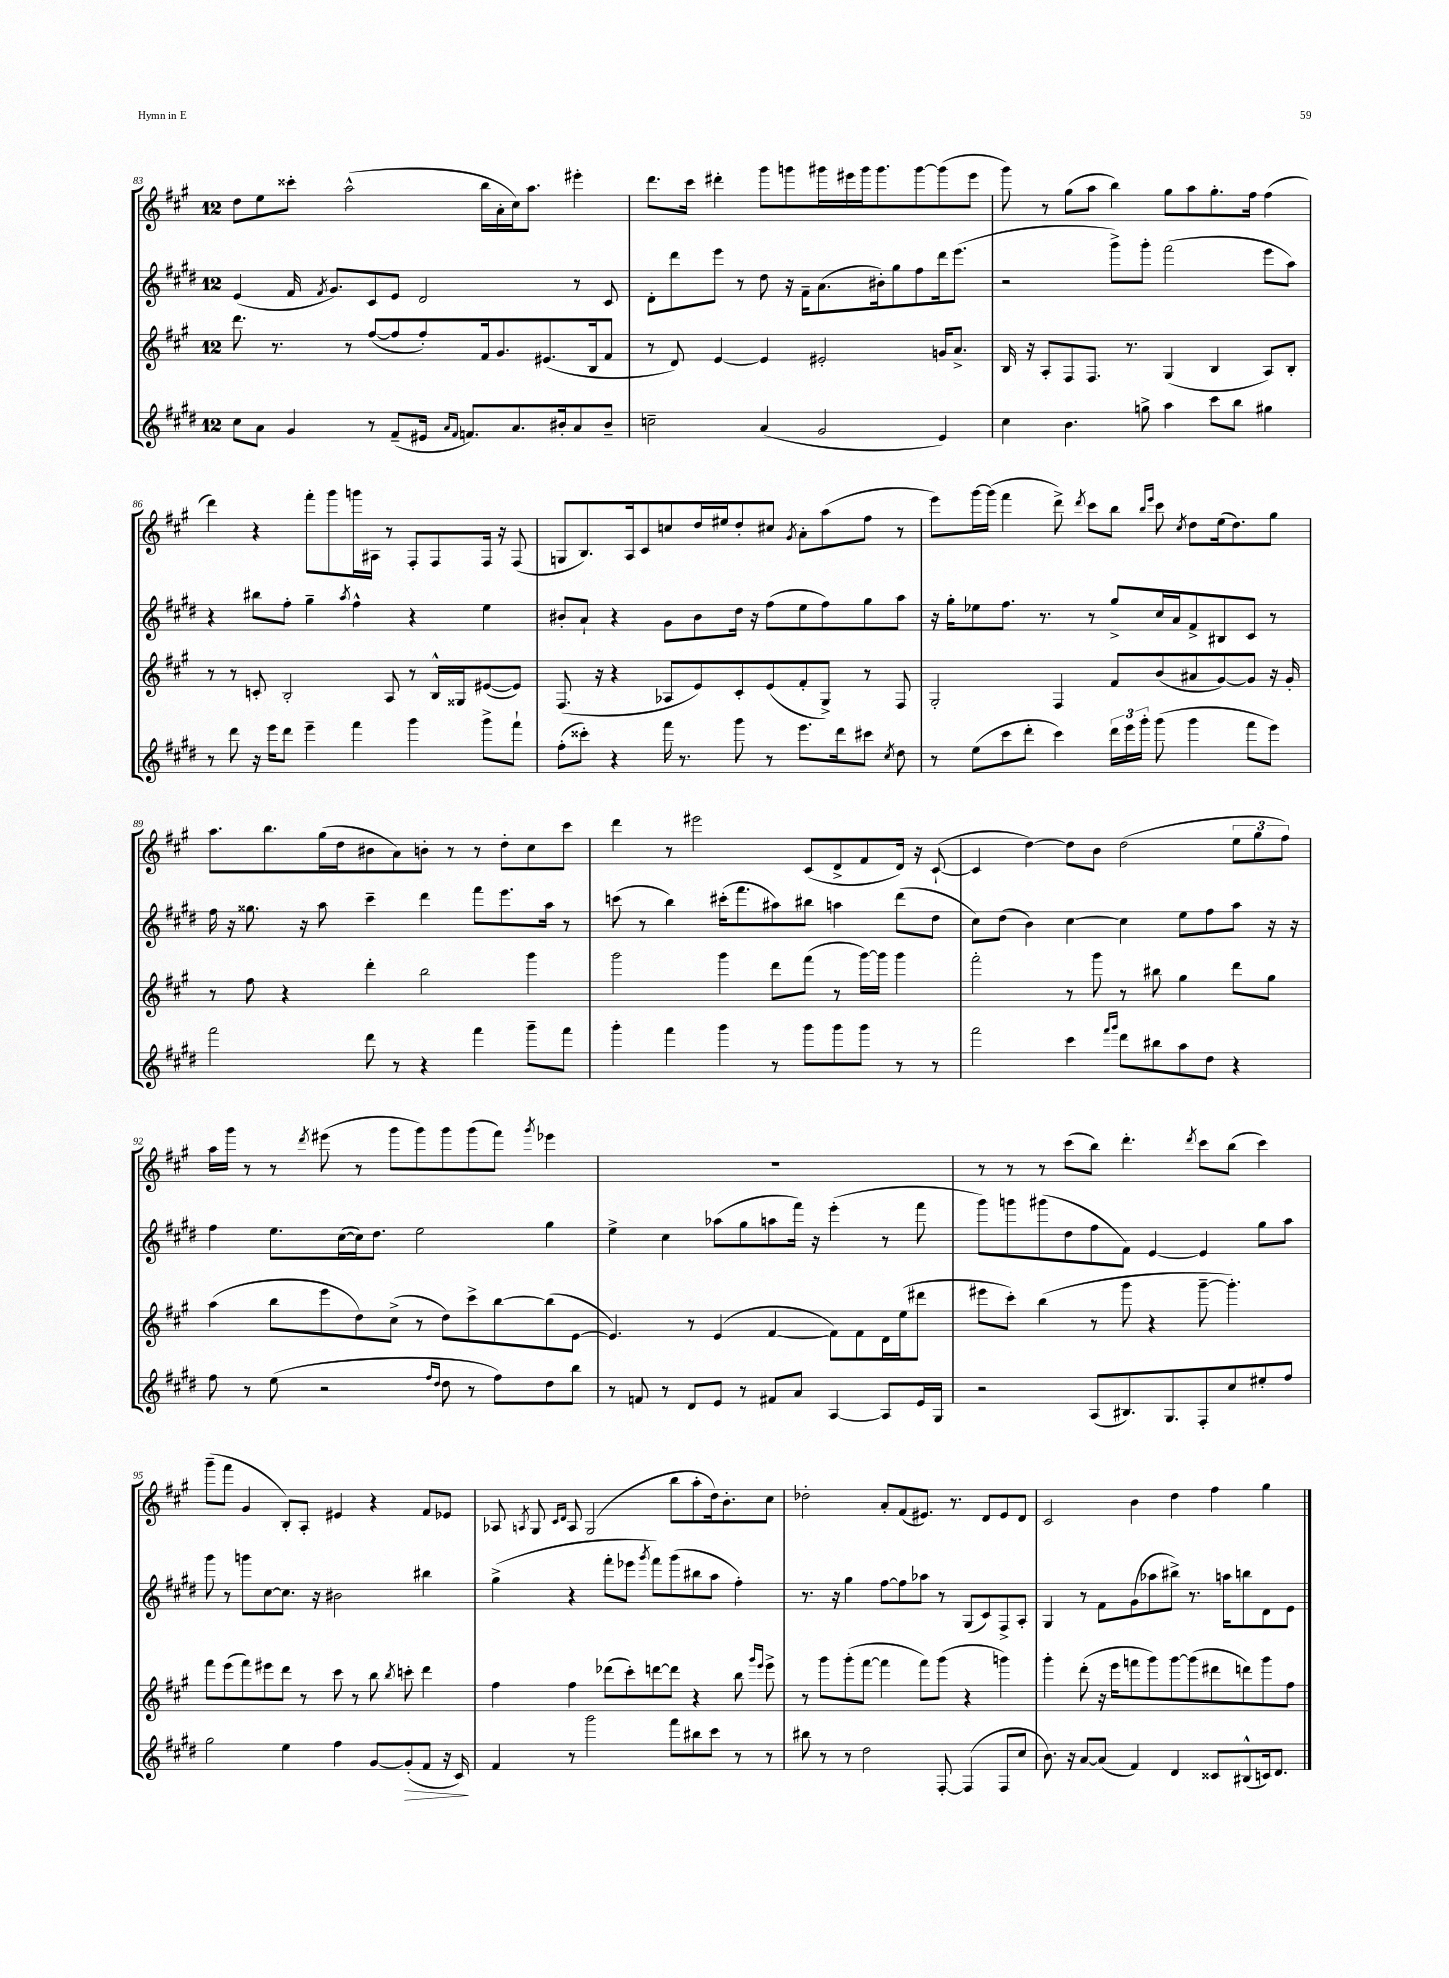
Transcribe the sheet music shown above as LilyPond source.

<<
\new StaffGroup <<
\new Staff = "s0" {
    \clef treble \key a \major \once \override Staff.TimeSignature.style = #'single-digit \time 12/8
    \autoBeamOff d''8[ e''8 cisis'''8]-. a''2-^( b''16[ a'16-. cis''16) a''8.] eis'''4-. |
    d'''8.[ cis'''16] dis'''4-. gis'''8[ g'''8 gis'''16 eis'''16 gis'''16 gis'''8. gis'''8~ gis'''8( eis'''8] |
    gis'''8) r8 gis''8[( a''8] b''4) gis''8[ a''8 gis''8.-. fis''16] fis''4( |
    d'''4) r4 fis'''8[-. gis'''8 g'''16 ais16] r8 fis8[-. fis8 fis16] r16 fis8( |
    g8[ b8.) a16 cis'8 c''8 d''16 eis''16 d''8-. cis''8] \acciaccatura { gis'8 } a'8[-. a''8( fis''8] r8 |
    e'''8[) gis'''16~ gis'''16]( fis'''4 d'''8->) \acciaccatura { d'''8 } cis'''8[ b''8] \grace { b''16[ e'''16] } cis'''8 \acciaccatura { cis''8 } d''8[ e''16( d''8.) gis''8] |
    a''8.[ b''8. gis''16( d''16 bis'8 a'8) b'8]-. r8 r8 d''8[-. cis''8 cis'''8] |
    d'''4 r8 eis'''2 cis'8[( d'8-> fis'8 d'16]) r16 cis'8~-!( |
    cis'4 d''4~) d''8[ b'8] d''2( \tuplet 3/2 { e''8[ gis''8 fis''8]) } |
    a''16[ gis'''16] r8 r8 \acciaccatura { d'''8 } eis'''8( r8 gis'''8[ gis'''8) gis'''8 gis'''8( fis'''8]) \acciaccatura { gis'''8 } ees'''4 |
    R1. |
    r8 r8 r8 cis'''8[( b''8]) d'''4.-. \acciaccatura { d'''8 } cis'''8[ b''8]( cis'''4) |
    gis'''8[--( fis'''8] gis'4 b8[-.) a8]-. eis'4 r4 fis'8[ ees'8] |
    aes8 \acciaccatura { a8 } gis8 \grace { cis'16[ d'16] } a8 gis2( b''8[ a''8-. d''16) b'8.-. cis''8] |
    des''2-. a'8[-. fis'8( eis'8.]) r8. d'8[ eis'8 d'8] |
    cis'2 b'4 d''4 fis''4 gis''4 \bar "|." |
}
\new Staff = "s1" {
    \clef treble \key e \major \once \override Staff.TimeSignature.style = #'single-digit \time 12/8
    \autoBeamOff e'4( fis'16 \acciaccatura { fis'8 } gis'8.[) cis'8 e'8] dis'2 r8 cis'8 |
    dis'8[-. dis'''8 e'''8] r8 dis''8 r16 fis'16[-- a'8.( bis'16-.) gis''8 fis''8 dis'''16 e'''8.]( |
    r2 gis'''8[->) gis'''8]-. fis'''2( e'''8[ a''8]) |
    r4 bis''8[ fis''8]-. gis''4-- \acciaccatura { a''8 } fis''4-^ r4 e''4 |
    bis'8[-. a'8]-! r4 gis'8[ bis'8 dis''16] r16 fis''8[( e''8 fis''8) gis''8 a''8] |
    r16 gis''16[-. ees''8 fis''8.] r8. r8 gis''8[-> cis''16 a'16 fis'8-> bis8 cis'8] r8 |
    fis''16 r16 gisis''8. r16 a''8 cis'''4-- dis'''4 fis'''8[ e'''8. a''16] r8 |
    c'''8( r8 b''4) cis'''16[-.( fis'''8. ais''8) bis''8] a''4 dis'''8[( dis''8] |
    cis''8[) dis''8]( b'4) cis''4~ cis''4 e''8[ fis''8 a''8] r16 r16 |
    fis''4 e''8.[ cis''16~( cis''16) dis''8.] e''2 gis''4 |
    e''4-> cis''4 aes''8[( gis''8 a''8 fis'''16]) r16 e'''4-.( r8 fis'''8 |
    gis'''8[) g'''8 gis'''8( dis''8 fis''8 fis'8]) e'4~ e'4 gis''8[ a''8] |
    gis'''8 r8 g'''8[ cis''8~ cis''8.] r16 bis'2 bis''4 |
    gis''4->( r4 fis'''8[-. ees'''8] \acciaccatura { gis'''8 } fis'''8[) gis'''8( bis''8 a''8] fis''4-.) |
    r8. r16 gis''4 fis''8[~ fis''8 aes''8] r8 gis8[( cis'8) fis8-> a8]-. |
    gis4 r8 fis'8[ gis'8( aes''8 bis''8]->) r8. a''16[ b''8 dis'8 e'8] \bar "|." |
}
\new Staff = "s2" {
    \clef treble \key a \major \once \override Staff.TimeSignature.style = #'single-digit \time 12/8
    \autoBeamOff d'''8. r8. r8 fis''8[~( fis''8 fis''8-.) fis'16 gis'8. eis'8.( b16 fis'8] |
    r8 d'8) e'4~ e'4 eis'2-. g'16[ a'8.]-> |
    b16 r16 a8[-. fis8 fis8.] r8. gis4( b4 a8[) b8]-. |
    r8 r8 c'8-. b2-. a8 r8 b16[-^ gisis16 eis'8~( eis'8]) |
    fis8.( r16 r4 aes8[ e'8) cis'8-. e'8( fis'8-. gis8]->) r8 fis8 |
    gis2-. fis4 fis'8[ b'8( ais'8 gis'8~) gis'8] r16 gis'16-. |
    r8 fis''8 r4 d'''4-. b''2 gis'''4 |
    gis'''2 gis'''4 d'''8[ fis'''8]( r8 gis'''16[~) gis'''16] gis'''4 |
    fis'''2-. r8 gis'''8 r8 bis''8 gis''4 d'''8[ gis''8] |
    a''4( b''8[ e'''8 d''8) cis''8]->( r8 d''8[) cis'''8-> b''8~ b''8( e'8]~ |
    e'4.) r8 e'4( fis'4~ fis'8[) fis'8 d'16 e''16( dis'''8] |
    eis'''8[ cis'''8]-.) b''4( r8 gis'''8 r4 gis'''8~-- gis'''4.-.) |
    fis'''8[ e'''8( fis'''8) eis'''8 d'''8] r8 cis'''8 r8 b''8 \acciaccatura { b''8 } c'''8-. d'''4 |
    fis''4 fis''4 des'''8[( cis'''8-.) d'''8~ d'''8] r4 b''8 \grace { gis'''16[ e'''16] } e'''8-> |
    r8 gis'''8[ gis'''8-.( fis'''8]~ fis'''4 fis'''8[) gis'''8]( r4 g'''4) |
    gis'''4-. d'''8-.( r16 e'''16[ f'''8 gis'''8) gis'''8~ gis'''8( dis'''8 d'''8) gis'''8 fis''8] \bar "|." |
}
\new Staff = "s3" {
    \clef treble \key e \major \once \override Staff.TimeSignature.style = #'single-digit \time 12/8
    \autoBeamOff cis''8[ a'8] gis'4 r8 fis'8[--( eis'16] \grace { a'16[ fis'16] } f'8.[) a'8. bis'16-. a'8 bis'8]-- |
    c''2-- a'4( gis'2 e'4) |
    cis''4 b'4. g''8-> a''4 cis'''8[ b''8] gis''4 |
    r8 dis'''8 r16 e'''16[ dis'''8] e'''4-- fis'''4 gis'''4 gis'''8[-> fis'''8]-! |
    fis''8[-.( cisis'''8]-.) r4 fis'''16 r8. gis'''8 r8 e'''8.[ dis'''16 cis'''8] \acciaccatura { cis''8 } dis''8 |
    r8 e''8[( cis'''8 dis'''8]-. cis'''4) \tuplet 3/2 { dis'''16[ e'''16 gis'''16]-. } gis'''8( gis'''4 fis'''8[ e'''8]) |
    fis'''2 dis'''8 r8 r4 fis'''4 gis'''8[-- fis'''8] |
    gis'''4-. fis'''4 gis'''4 r8 gis'''8[ gis'''8 gis'''8] r8 r8 |
    fis'''2 cis'''4 \grace { fis'''16[ gis'''16] } dis'''8[ bis''8 a''8 dis''8] r4 |
    fis''8 r8 e''8( r2 \grace { fis''16[ dis''16] } dis''8 r8 fis''8[) dis''8 b''8] |
    r8 f'8 r8 dis'8[ e'8] r8 fis'8[ a'8] a4~ a8[ e'16 gis16] |
    r2 a8[( bis8.) gis8. fis8-. cis''8 eis''8-. fis''8] |
    gis''2 e''4 fis''4 gis'8[~ gis'8-.\>( fis'8] r16 cis'16\!) |
    fis'4 r8 gis'''2 fis'''8[ bis''8 cis'''8] r8 r8 |
    bis''8 r8 r8 dis''2 fis8~-. fis4( fis8[ cis''8] |
    b'8.) r16 a'8[~ a'8]( fis'4) dis'4 cisis'8[ bis8-^( c'16) dis'8.] \bar "|." |
}
>>
>>
\layout { \context { \Score currentBarNumber = #83 } }
